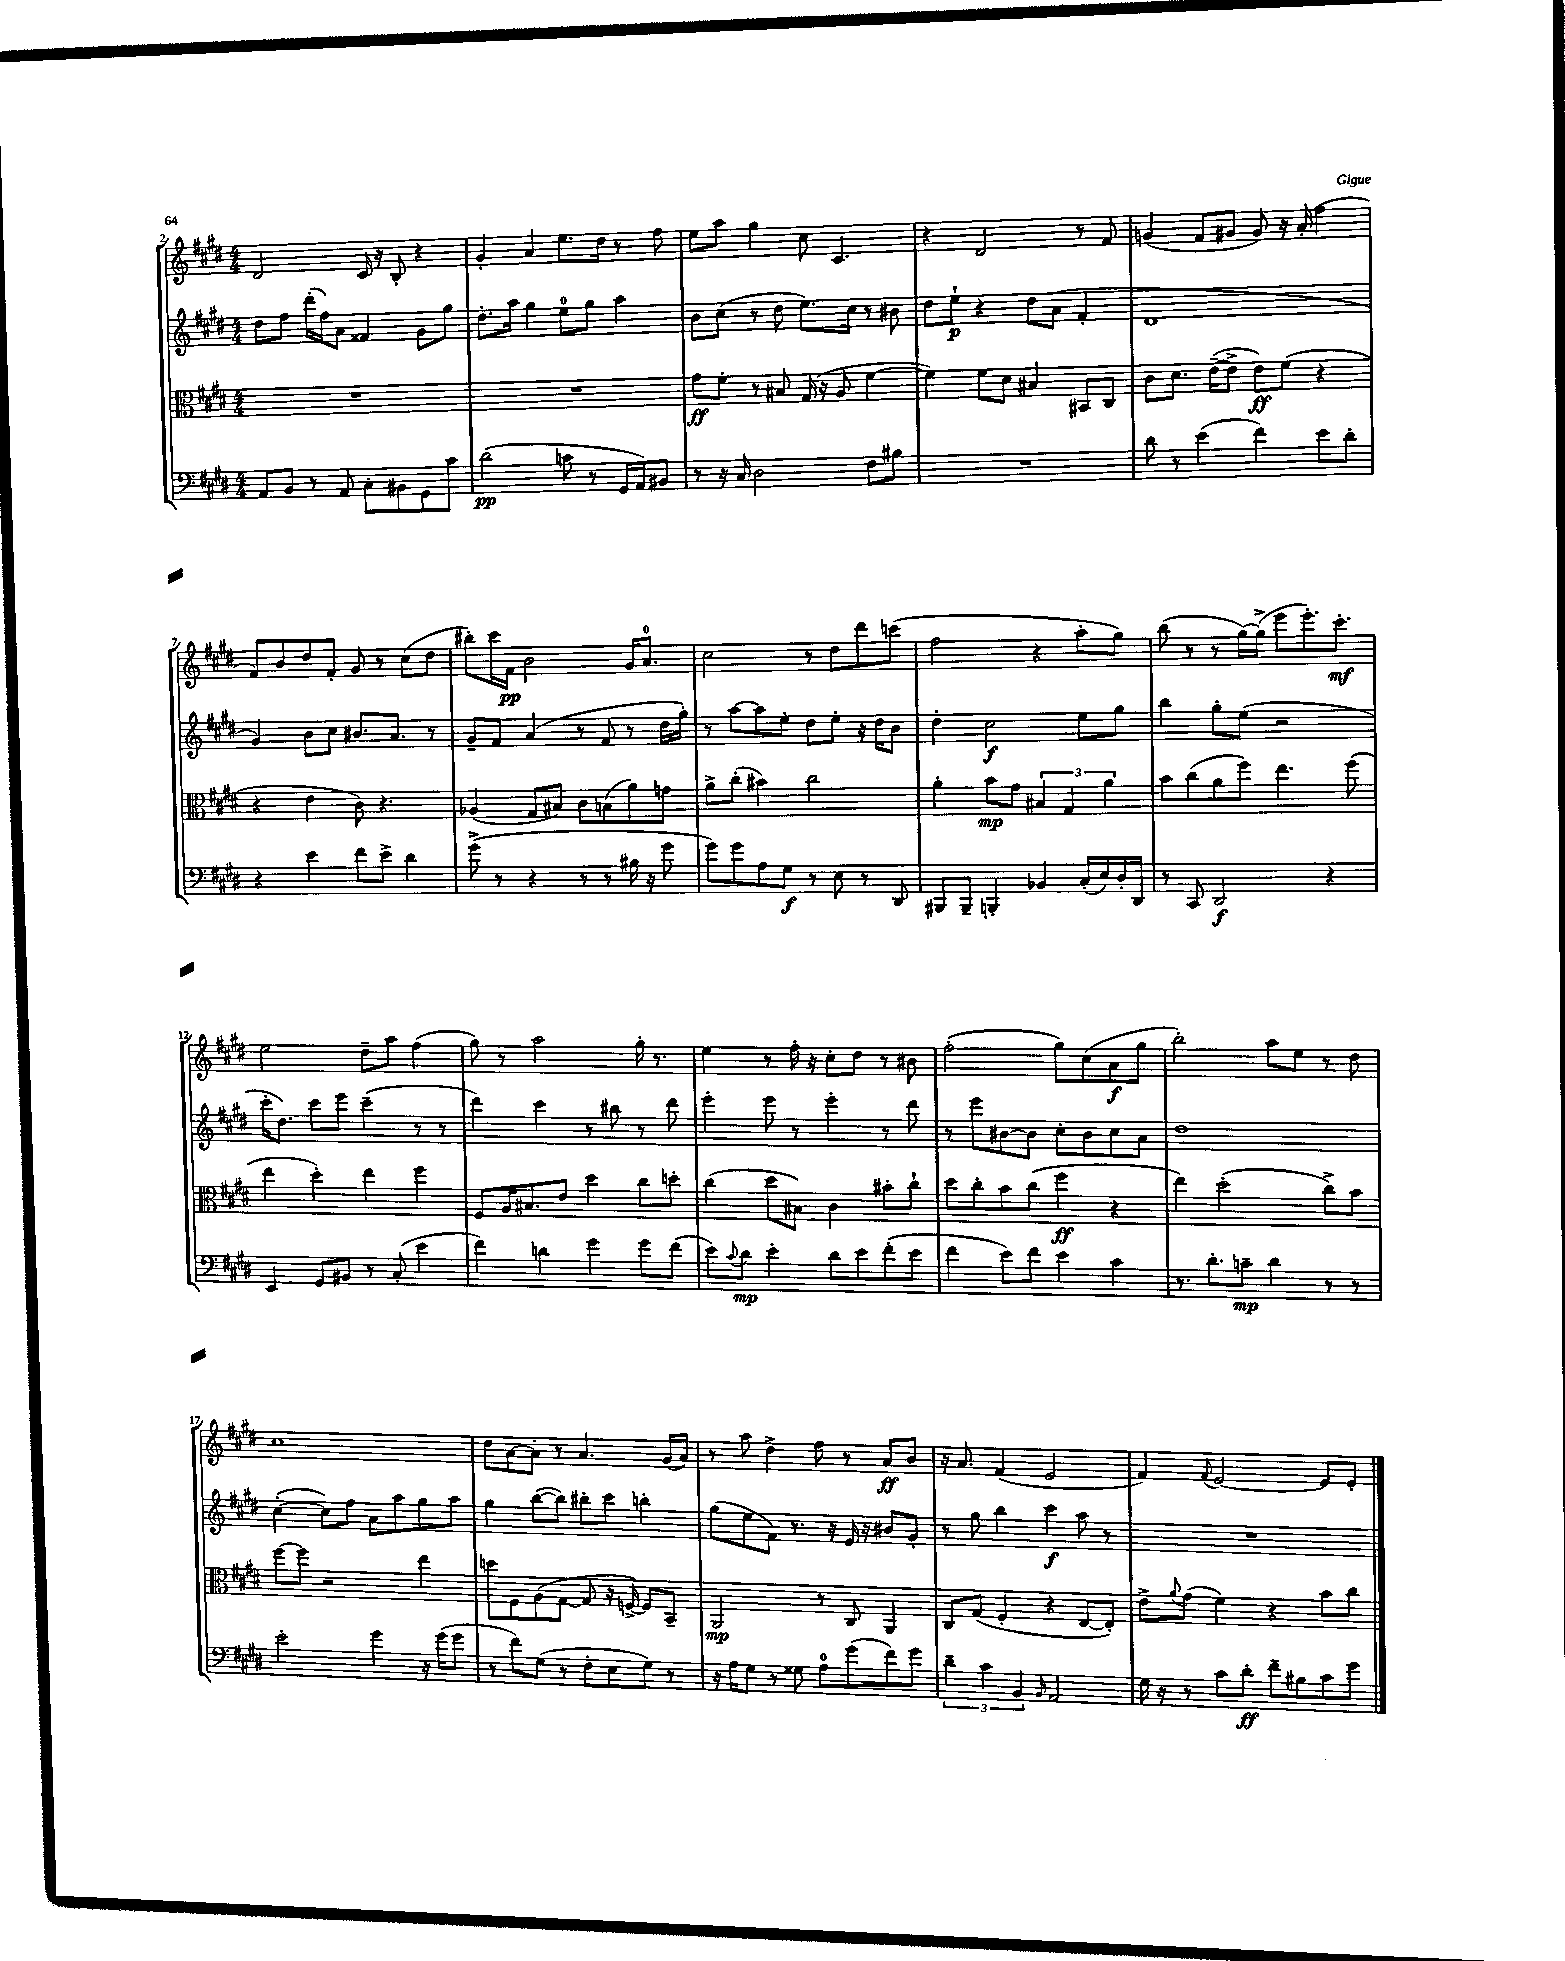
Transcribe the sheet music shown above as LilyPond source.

<<
\new StaffGroup <<
\new Staff = "s0" {
    \clef treble \key e \major \numericTimeSignature \time 4/4
    dis'2 cis'16 r16 b8-. r4 |
    gis'4-. a'4 e''8. dis''16 r8 fis''8 |
    e''8 a''8 gis''4 cis''8 cis'4. |
    r4 dis'2 r8 fis'8 |
    g'4( fis'8 gis'8 gis'8) r16 a'16-.( fis''4 |
    fis'8) b'8 dis''8 fis'8-. gis'8 r8 cis''8( dis''8 |
    bis''8-.) cis'''16 fis'16\pp b'2 gis'16 a'8.-0 |
    cis''2 r8 dis''8 dis'''8 c'''8( |
    fis''2 r4 a''8-. gis''8) |
    b''8( r8 r8 gis''16~) gis''16->( e'''8 e'''8.-.) cis'''8.-.\mf |
    e''2 dis''8-- a''8 fis''4( |
    gis''8) r8 a''2 gis''16-. r8. |
    e''4 r8 fis''16-. r16 cis''8-. dis''8 r8 bis'8 |
    fis''2-.( gis''8) cis''8( a'8\f gis''8 |
    b''2-.) a''8 e''8 r8 dis''8 |
    cis''1 |
    dis''8 a'8~ a'8-. r8 a'4. gis'16( a'16) |
    r8 a''8 dis''4-> fis''8 r8 a'8\ff b'8 |
    r16 a'8. fis'4( e'2 |
    fis'4) \appoggiatura { fis'8 } e'2~ e'8 e'8-. \bar "|." |
}
\new Staff = "s1" {
    \clef treble \key e \major \numericTimeSignature \time 4/4
    dis''8 fis''8 dis'''16-.( fis''16) a'8 fisis'4 gis'8 gis''8 |
    dis''8.-. a''16 gis''4 e''8-0 gis''8 a''4 |
    b'8 cis''8( r8 dis''8 e''8.) cis''16 r8 bis'8 |
    dis''8 e''8-!\p r4 dis''8 a'8( fis'4-. |
    dis'1 |
    gis'4) b'8 cis''8 bis'8. a'8. r8 |
    gis'8-- fis'8 a'4( r8 fis'8 r8 dis''16 gis''16-.) |
    r8 a''8~ a''8 e''8-. dis''8 e''8-. r16 dis''16 b'8 |
    dis''4-. cis''2\f e''8 gis''8 |
    b''4 gis''8-. e''8( r2 |
    cis'''16-. dis''8.) cis'''8 e'''8 cis'''4--( r8 r8 |
    dis'''4) cis'''4 r8 bis''8 r8 dis'''8 |
    e'''4-. e'''8 r8 e'''4-. r8 dis'''8 |
    r8 e'''8 bis'8~ bis'8 cis''8-. bis'8 cis''8 a'8 |
    dis''1 |
    cis''4~-.( cis''8) fis''8 a'8 a''8 gis''8 a''8 |
    gis''4 b''8~( b''8) bis''8-. cis'''8 b''4-. |
    gis''8( e''8 fis'8) r8. r16 e'16 r16 bis'8 gis'8-. |
    r8 gis''8 b''4 cis'''4\f a''8 r8 |
    R1 \bar "|." |
}
\new Staff = "s2" {
    \clef alto \key e \major \numericTimeSignature \time 4/4
    R1 |
    R1 |
    gis'8\ff fis'8-. r8 bis8 gis16( r16 a8 fis'4~ |
    fis'4) fis'8 dis'8 bis4 bis,8 cis8 |
    cis'8 dis'8. e'16~--( e'8-> e'8\ff) fis'8( r4 |
    r4 e'4 cis'8) r4. |
    aes4( gis8 bis8) cis'8 b8( a'8) g'8 |
    a'8-> cis''8-.( bis'4) cis''2 |
    a'4-. b'8\mp gis'8 \tuplet 3/2 { bis4 gis4 a'4 } |
    b'8 cis''8( a'8 fis''8) e''4. fis''8( |
    e''4 dis''4-.) e''4 fis''4 |
    fis8 a16 bis8. e'8 dis''4 cis''8 d''8-. |
    cis''4( dis''8 bis8) cis'4 bis'8-. cis''8-! |
    dis''8 cis''8-. b'8 cis''8( fis''4\ff r4 |
    e''4) dis''2-.( cis''8->) b'8 |
    fis''8~ fis''8 r2 e''4 |
    d''8 fis8 a8( gis8~ gis8 r16 f16~->) f8 b,8-- |
    a,2\mp r8 cis8 a,4 |
    cis8 gis8( fis4-. r4 e8~ e8-.) |
    e'8-> \appoggiatura { a'8 } gis'8( fis'4) r4 b'8 cis''8 \bar "|." |
}
\new Staff = "s3" {
    \clef bass \key e \major \numericTimeSignature \time 4/4
    a,8 b,8 r8 a,8 cis8-. bis,8 gis,8 cis'8 |
    dis'2\pp( c'8 r8 gis,16 a,16) bis,8 |
    r8 r16 cis16 dis2 fis8 bis8 |
    R1 |
    dis'8 r8 e'4( fis'4) e'8 dis'8-. |
    r4 e'4 fis'8 e'8-> dis'4 |
    gis'8->( r8 r4 r8 r8 bis16 r16 gis'8 |
    gis'8) gis'8 a8 gis8\f r8 e8 r8 dis,8 |
    bis,,8 bis,,8-- b,,4-. bes,4 cis16-.( e16) dis16-. dis,16 |
    r8 cis,8 dis,2\f r4 |
    e,4 gis,8 bis,8 r8 cis8-.( e'4 |
    fis'4) d'4 gis'4 gis'8 fis'8( |
    e'8) \appoggiatura { cis'8 } dis'8\mp e'4-. dis'8 e'8 fis'8-.( e'8 |
    fis'4 e'8) fis'8 e'4 cis'4 |
    r8. dis'8.-. c'8--\mp dis'4 r8 r8 |
    e'2-. gis'4 r16 gis'16( gis'8 |
    r8 fis'8) gis8( r8 fis8-. e8 gis8) r8 |
    r16 a16 gis8 r8 gisis8 a8-0 gis'8( fis'8) gis'8 |
    \tuplet 3/2 { dis'4-- cis'4 b,4 } \grace { b,16 } a,2 |
    gis16 r16 r8 cis'8 dis'8-.\ff fis'8-- bis8 cis'8 gis'8 \bar "|." |
}
>>
>>
\layout { \context { \Score currentBarNumber = #2 } }
